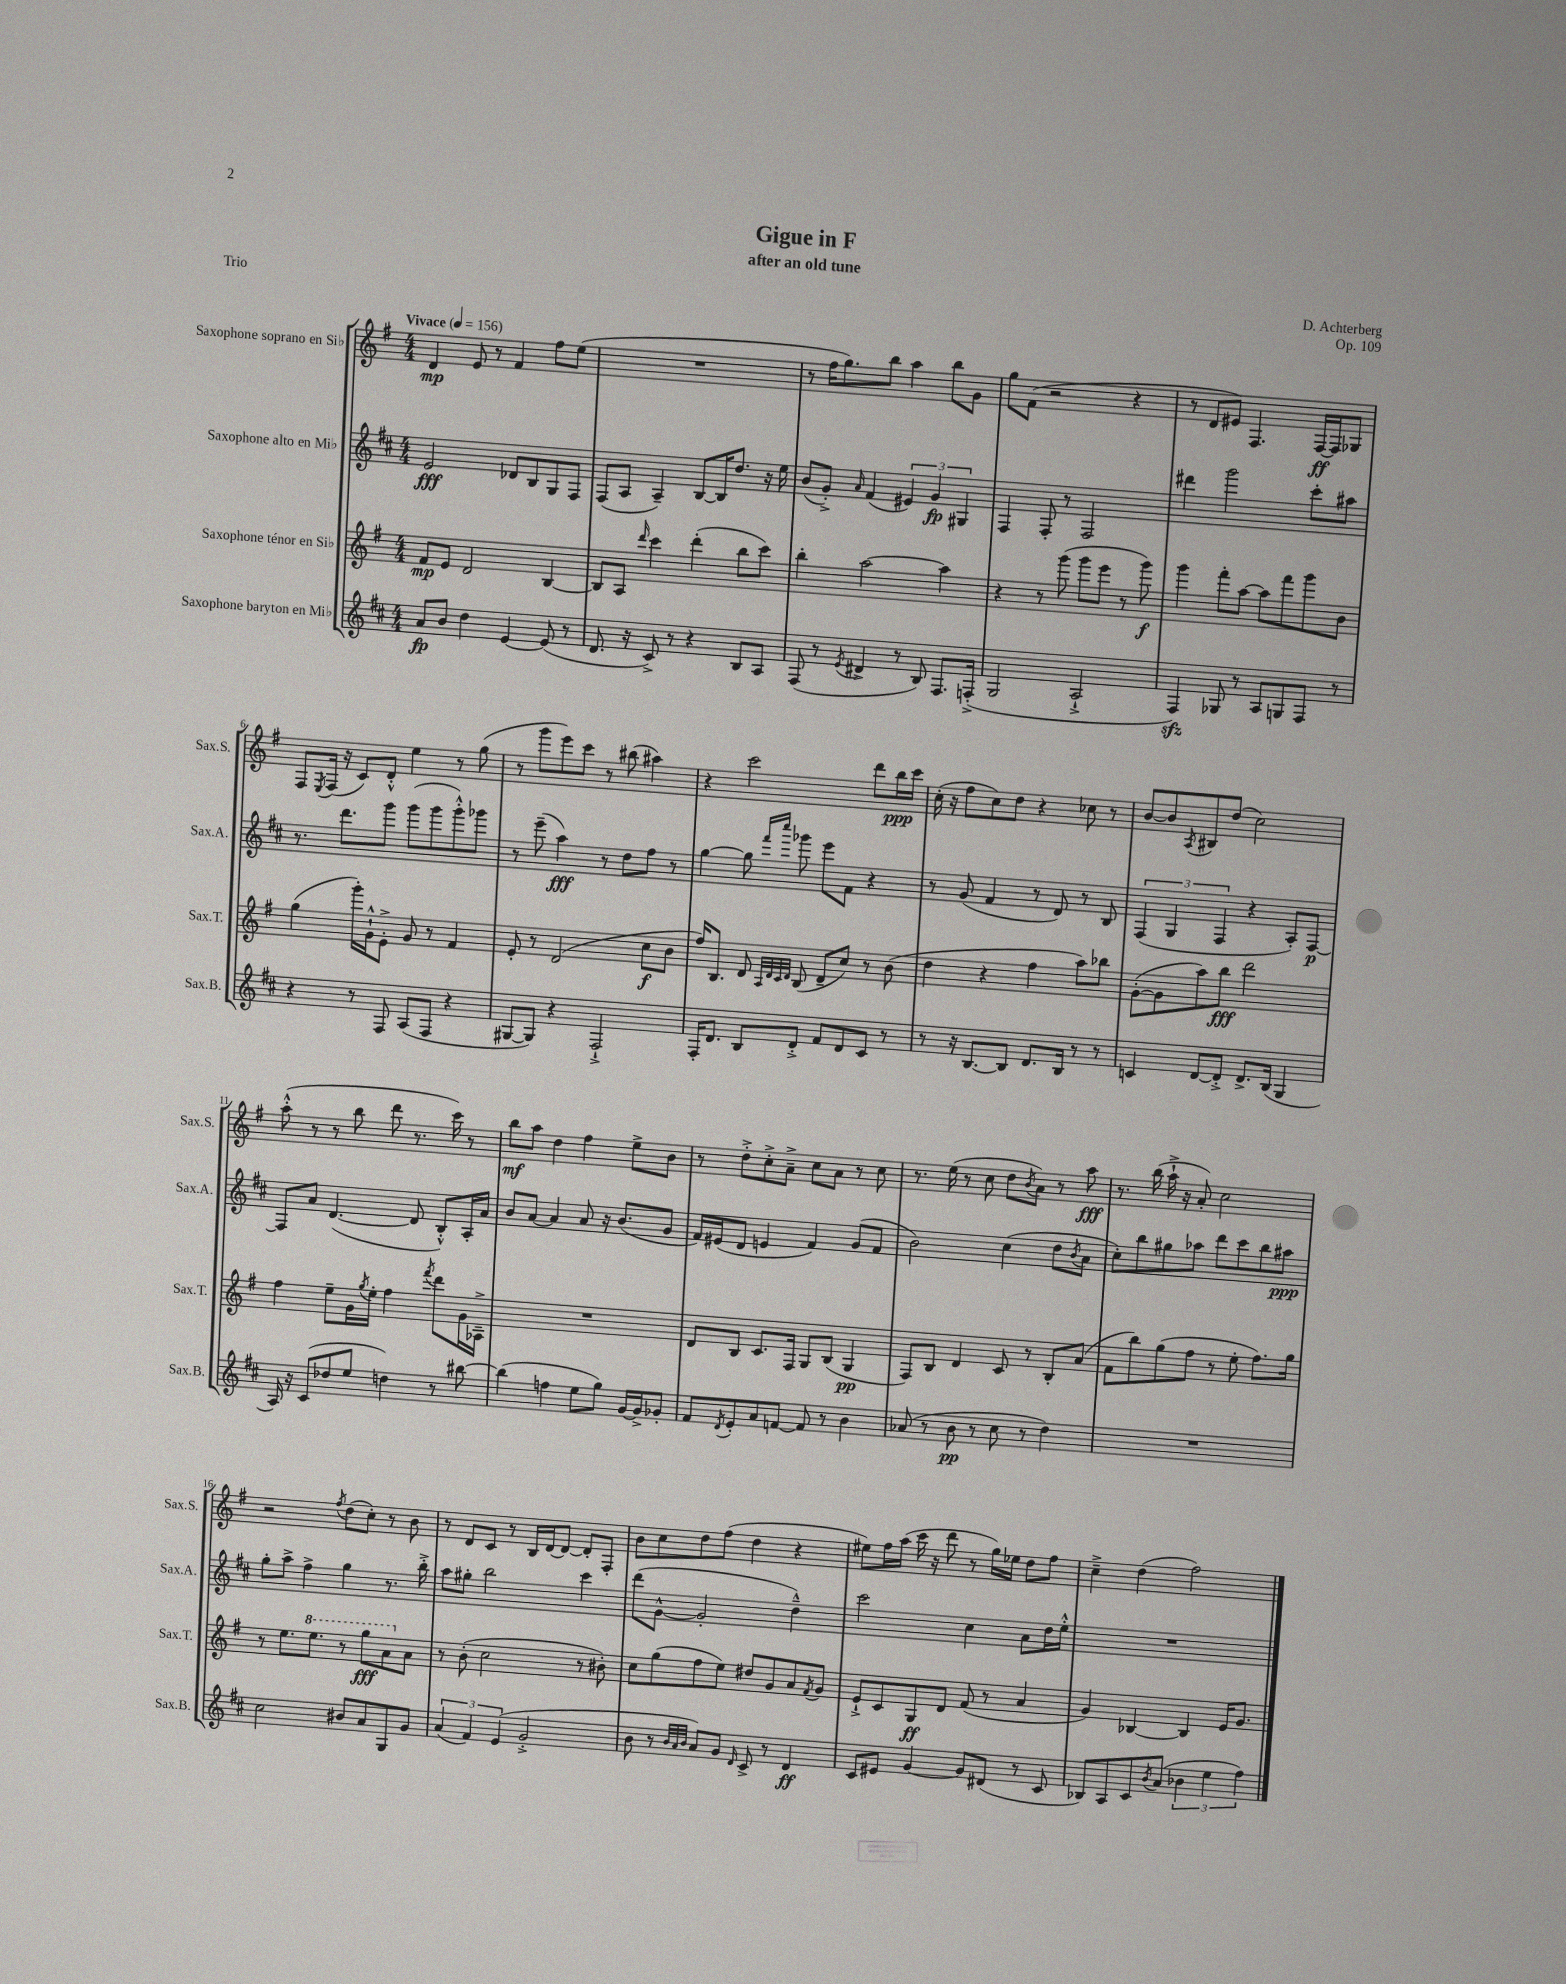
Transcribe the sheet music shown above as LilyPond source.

\header { title = "Gigue in F" composer = "D. Achterberg" subtitle = "after an old tune" opus = "Op. 109" piece = "Trio" }
<<
\new StaffGroup <<
\new Staff = "s0" \with { instrumentName = "Saxophone soprano en Sib" shortInstrumentName = "Sax.S." } {
    \clef treble \key g \major \numericTimeSignature \time 4/4 \tempo "Vivace" 4 = 156
    d'4\mp e'8 r8 fis'4 fis''8 e''8( |
    R1 |
    r8 fis''16 g''8.) b''8 a''4 b''8 g'8 |
    g''8 fis'8( r2 r4 |
    r8 d'8 eis'8) fis4. fis16~\ff fis16 ges8 |
    fis8 \acciaccatura { e8 } fis16( r16 c'8) d'8-.-^ e''4 r8 g''8( |
    r8 g'''8 e'''8) c'''8 r8 bis''8( ais''4) |
    r4 c'''2 d'''8 b''16\ppp c'''16 |
    c''16-.( r16 fis''8 c''8) d''8 r4 ces''8 r8 |
    b'8~ b'8 \acciaccatura { a8 } bis8 d''8( c''2) |
    a''8-.-^( r8 r8 b''8 d'''8 r8. c'''16) r8 |
    b''8\mf a''8 d''4 fis''4 e''8-> b'8 |
    r8 d''8-.-> c''8-.-> a'8---> c''8 a'8 r8 c''8 |
    r8. e''16( r8 c''8 d''8 \acciaccatura { b'8 } a'8) r8 a''8\fff |
    r8. b''16( a''16-!-> r16 a'8-.) c''2 |
    r2 \acciaccatura { fis''8 } d''8( c''8-.) r8 b'8 |
    r8 d'8 c'8 r8 b16 d'16~ d'8~ d'8-. fis8-. |
    b'8 c''8 d''8 fis''8( d''4 r4 |
    eis''8) fis''16 a''16( c'''16 r16 d'''8 r8 g''16) ees''16 d''8 fis''8 |
    c''4---> d''4( fis''2) \bar "|." |
}
\new Staff = "s1" \with { instrumentName = "Saxophone alto en Mib" shortInstrumentName = "Sax.A." } {
    \clef treble \key d \major \numericTimeSignature \time 4/4
    e'2\fff des'8 b8 g8 fis8 |
    fis8( a8 a4--) b8~ b16 d''8. r16 e''16 |
    b'8( g'8-.->) \grace { a'16 } fis'4( \tuplet 3/2 { eis'4) g'4\fp gis4 } |
    fis4 fis8-. r8 fis2 |
    dis'''4 g'''2 cis'''8-. ais''8 |
    r8. d'''8. g'''8 g'''8( g'''8 g'''8-.-^) ges'''8 |
    r8 e'''8--( a''4\fff) r8 d''8 fis''8 r8 |
    g''4~ g''8 \grace { fis'''16 cis''''16 } ges'''8 e'''8 fis'8 r4 |
    r8 g'8( fis'4 r8 d'8) r8 b8 |
    \tuplet 3/2 { fis4( g4 fis4 } r4 a8-.) fis8~\p |
    fis8 a'8 d'4.~( d'8 b8-.-^) a16-. a'16 |
    b'8 a'8~ a'4 a'8 r16 b'8.( g'8 |
    fis'16) eis'16( d'8 e'4 fis'4) g'8( fis'8 |
    b'2) cis''4( d''8 \acciaccatura { b'8 } a'8 |
    cis''8-.) b''8 gis''8 aes''8 d'''8 cis'''8 b''8 ais''8\ppp |
    g''8-. a''8-> fis''4-> g''4 r8. b''16-.-> |
    a''8 gis''8-. b''2 cis'''4 |
    d'''8( g'8~-^ g'2-. d''4---^) |
    cis'''2 cis''4 a'8 d''16 e''16-.-^ |
    R1 \bar "|." |
}
\new Staff = "s2" \with { instrumentName = "Saxophone ténor en Sib" shortInstrumentName = "Sax.T." } {
    \clef treble \key g \major \numericTimeSignature \time 4/4
    fis'8\mp e'8 d'2 b4~ |
    b8 a8 \grace { d'''16 } c'''4 d'''4-.( b''8 c'''8) |
    b''4-. a''2~ a''4 |
    r4 r8 g'''8( g'''8 e'''8 r8 g'''8\f) |
    g'''4 fis'''8-. a''8~ a''8 fis'''8 g'''8 b'8 |
    g''4( g'''16-.) g'16-!-^ e'8-.-> g'8 r8 fis'4 |
    e'8-. r8 d'2( c''8\f b'8 |
    fis''16) b8. d'8 \grace { a32 d'32 c'32 d'32 } b8( d'8-- c''8) r8 b'8( |
    d''4 r4 fis''4 a''8) bes''8 |
    g'8~-.( g'8 a''8) b''8\fff d'''2 |
    fis''4 e''8-- g'16 \acciaccatura { g''8 } e''16-. fis''4 \acciaccatura { fis'''8 } d'''8 g'16 aes16---> |
    R1 |
    d'8 b8 c'8. fis16 g8 b8( g4\pp |
    fis8) b8 d'4 c'8 r8 b8-. a'8( |
    fis'8 b''8) g''8( fis''8 r8 e''8-. fis''8.) g''16 |
    r8 e''8. \ottava #1 e'''8. r8 g'''8\fff a''8 \ottava #0 a'8 |
    r8 b'8-.( c''2 r8 bis'8-.) |
    c''8 g''8( fis''8 e''8) dis''8 g'8 a'8 \acciaccatura { fis'8 } g'8 |
    e'8-!-> c'8 g8\ff d'8 fis'8( r8 a'4 |
    g'4) bes4~ bes4 e'16 g'8. \bar "|." |
}
\new Staff = "s3" \with { instrumentName = "Saxophone baryton en Mib" shortInstrumentName = "Sax.B." } {
    \clef treble \key d \major \numericTimeSignature \time 4/4
    a'8\fp b'8 d''4 e'4~ e'8( r8 |
    d'8. r16 cis'8->) r8 r4 b8 a8 |
    fis8( r8 \acciaccatura { e'8 } dis'4-> r8 b8) fis8. f16-.->( |
    g2 a2-!-> |
    fis4\sfz) ges8 r8 a8 g8 fis8 r8 |
    r4 r8 fis8 a8( fis8 r4 |
    gis8~ gis8) r4 fis2-!-> |
    fis16-. d'8. b8 d'8-.-> fis'8 d'8 cis'8 r8 |
    r8 r16 b8.~ b8 d'8. b16 r8 r8 |
    c'4 d'8~ d'8-.-> d'8.-> b16( g4 |
    a16) r16 cis'8( des''8 e''8 d''4) r8 bis''8~ |
    bis''4( f''4 e''8 g''8) g'16~ g'16-> ges'8-. |
    fis'8 \acciaccatura { d'8 } e'8-. a'8 f'8~ f'8 r8 b'4 |
    aes'8( r8 b'8\pp r8 cis''8 r8 d''4) |
    R1 |
    cis''2 bis'8 a'8 g8 g'8 |
    \tuplet 3/2 { a'4( fis'4) e'4( } g'2-.-> |
    b'8 r8 \grace { b'32 a'32 b'32 } a'8) g'8 \grace { d'16 } cis'8-> r8 d'4\ff |
    cis'8 eis'8 g'4~ g'8 dis'8( r8 cis'8 |
    bes8) a8 cis'8 \acciaccatura { b'8 } a'8( \tuplet 3/2 { bes'4 e''4 fis''4) } \bar "|." |
}
>>
>>
